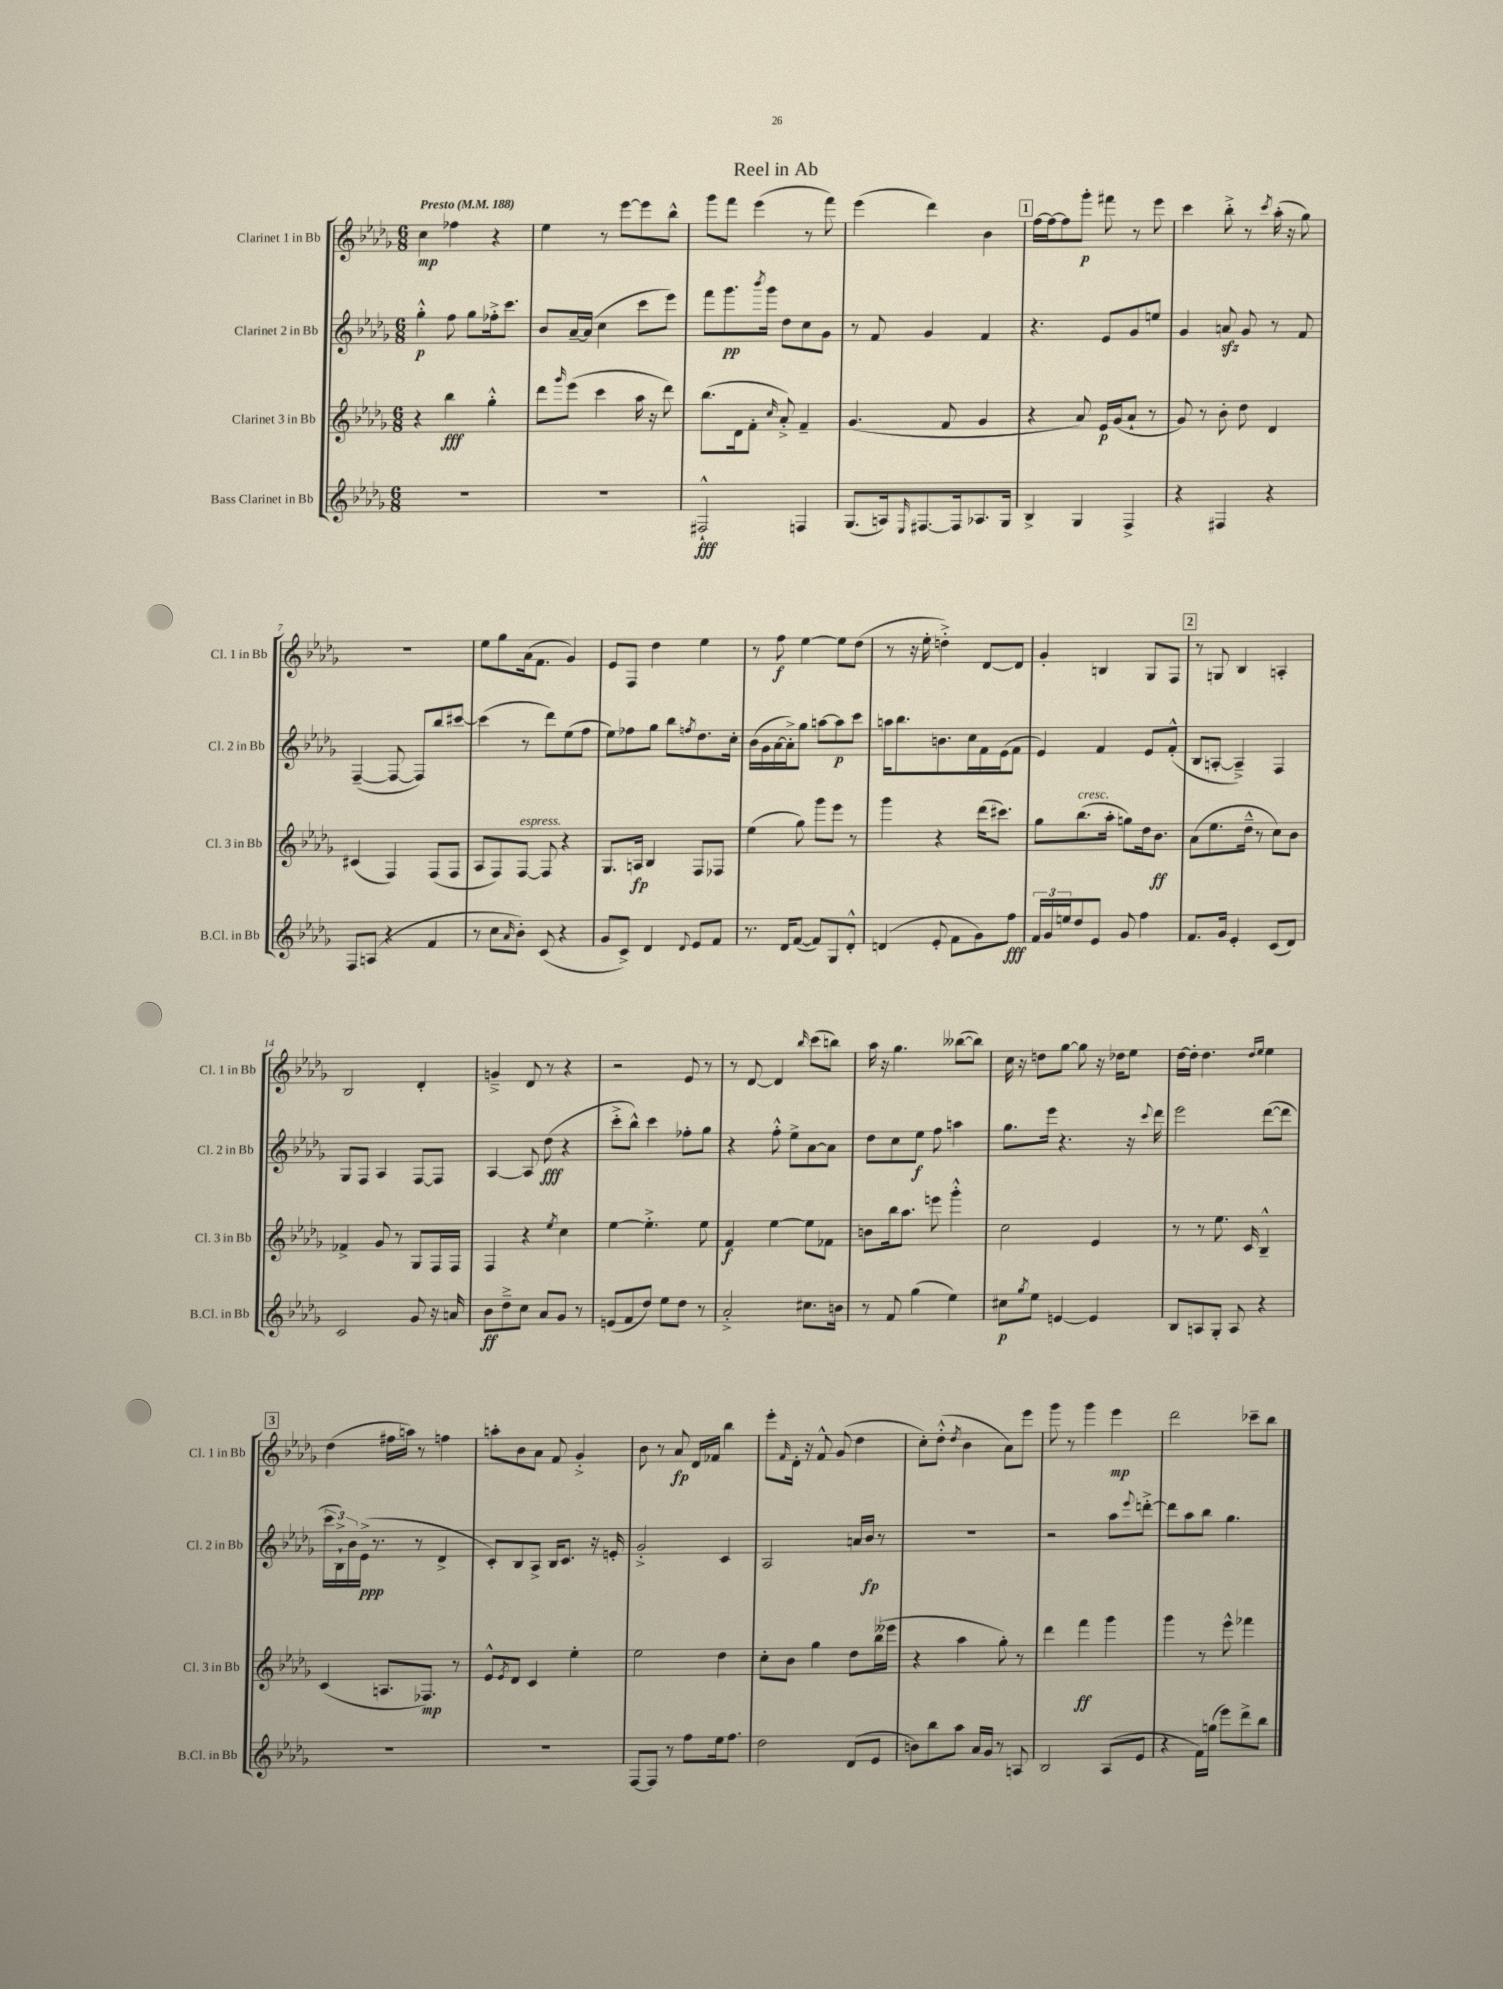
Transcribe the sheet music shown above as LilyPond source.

\header { title = "Reel in Ab" }
<<
\new StaffGroup <<
\new Staff = "s0" \with { instrumentName = "Clarinet 1 in Bb" shortInstrumentName = "Cl. 1 in Bb" } {
    \clef treble \key des \major \numericTimeSignature \time 6/8 \tempo "Presto" 4 = 188
    c''4\mp fes''4 r4 |
    ees''4 r8 ees'''8~ ees'''8 bes''8-^ |
    ges'''8 f'''8 ees'''4( r8 f'''8) |
    ees'''4( des'''4) bes'4 |
    \mark \markup { \box "1" } f''16~ f''16~ f''8 ges'''8-.\p fis'''8 r8 ees'''8 |
    c'''4 bes''8-.-> r8 \acciaccatura { c'''8 } aes''16-.( r16 ges''8) |
    R2. |
    ees''8 ges''8 aes'16( f'8. ges'4) |
    ees'8 f8 des''4 ees''4 |
    r8 f''8\f ees''4~ ees''8 des''8( |
    r8 r16 ees''16-. d''4-.->) des'8~ des'8 |
    ges'4-. b4 ges8 f8 |
    \mark \markup { \box "2" } r8 g8 bes4 a4-. |
    bes2 des'4-. |
    g'4---> des'8 r8 r4 |
    r2 ees'8 r8 |
    r8 des'8~ des'4 \grace { bes''16 } c'''8( b''8) |
    aes''16 r16 ges''4. beses''8~( beses''8) |
    c''16 r16 d''8 ges''8~ ges''8 r16 des''16 ees''8 |
    des''16~ des''16-. des''4. \grace { des''16 ees''16 } ees''4 |
    \mark \markup { \box "3" } des''4( fis''16 a''16) r8 f''4 |
    a''8-. bes'8 aes'8 f'8 ges'4-.-> |
    bes'8 r8 aes'8\fp des'16 fes'16 bes''4 |
    ees'''8-. \grace { f'16 } des'16-. r16 f'8-^ ges'8( des''4 |
    c''8-.) des''8-.-^( \acciaccatura { des''8 } bes'4 aes'8) ees'''8 |
    ges'''8 r8 ges'''4 ees'''4\mp |
    des'''2 ces'''8-- bes''8 \bar "|." |
}
\new Staff = "s1" \with { instrumentName = "Clarinet 2 in Bb" shortInstrumentName = "Cl. 2 in Bb" } {
    \clef treble \key des \major \numericTimeSignature \time 6/8
    ges''4-.-^\p f''8 ges''8 fes''16-.-> c'''8. |
    bes'8 aes'16~-- aes'16( c''4 c'''8 ees'''8) |
    f'''8 ges'''8.\pp \acciaccatura { bes'''8 } ges'''16 des''8 c''8 ges'8 |
    r8 f'8 ges'4 f'4 |
    \mark \markup { \box "1" } r4. ees'8 ges'8 e''8 |
    ges'4 a'8\sfz ges'8 r8 f'8 |
    f4~--( f8~ f8) bes''8 cis'''8~ |
    cis'''4( r8 des'''8) ees''8( f''8 |
    ees''8) fes''8 ges''8 bes''8 \acciaccatura { f''8 } des''8. c''16-. |
    bes'16( ges'16 aes'16~ aes'16-.->) ges''8 a''8~ a''8\p c'''8 |
    a''16 bes''8. b'8. c''16 f'16 ees'16( f'8 |
    ees'4) f'4 ees'8 f'8-.-^( |
    \mark \markup { \box "2" } bes8 a8~-. a4--->) f4 |
    ges8 f8 aes4 f8~ f8 |
    aes4~ aes8 des''8\fff( r4 |
    c'''8-.-> bes''8-^) c'''4 fes''8-. ges''8 |
    r4 f''8-.-^ ees''8-> aes'8~ aes'8 |
    des''8 c''8 ees''8\f f''8 a''4 |
    ges''8. ees'''16 r4. r16 \appoggiatura { c'''8 } des'''16 |
    ees'''2 des'''8~( des'''8 |
    \mark \markup { \box "3" } \tuplet 3/2 { c'''16 bes16-!->) bes'16 } ees'16->\ppp( r8. r8 des'4-> |
    c'8-.) bes8 aes8-> bes16 c'8. r16 e'16-. |
    ges'2-.-> c'4 |
    aes2 a'16 bes'16\fp r8 |
    R2. |
    r2 aes''8 \appoggiatura { ees'''8 } d'''8~-.-> |
    d'''8 aes''8 bes''8 ges''4. \bar "|." |
}
\new Staff = "s2" \with { instrumentName = "Clarinet 3 in Bb" shortInstrumentName = "Cl. 3 in Bb" } {
    \clef treble \key des \major \numericTimeSignature \time 6/8
    r4 bes''4\fff ges''4-.-^ |
    des'''8 \grace { ges'''16 } ees'''8( c'''4 aes''16 r16 des'''8) |
    bes''8.( des'16 f'8-. \grace { c''16 } aes'8-.->) f'4-- |
    ges'4.( f'8 ges'4 |
    \mark \markup { \box "1" } r4 aes'8) ees'16\p ges'16( aes'8-! r8 |
    ges'8) r8 bes'8-. des''8 des'4 |
    cis'4( f4) f8( f8 |
    aes8 f8) f8~^\markup { \italic "espress." } f8 r4 |
    ges8. a16\fp bes4 f8 fes8 |
    ees''4( ges''8) ges'''8 ees'''8 r8 |
    ges'''4 r4 des'''16( cis'''8.) |
    ges''8 bes''8.^\markup { \italic "cresc." }( aes''16-. g''8) des''16 bes'8.\ff |
    \mark \markup { \box "2" } aes'8( ees''8. des''16---^ r8 c''8) bes'8 |
    fes'4-> ges'8 r8 ges8 f16 f16 |
    f4 r4 \acciaccatura { ees''8 } c''4 |
    ees''4~ ees''4.-.-> ees''8 |
    f'4\f ees''4~ ees''8 fes'8 |
    b'8 bes''16 aes''8. e'''8 ges'''4-.-^ |
    c''2 ees'4 |
    r8 r8 ees''8. c'16 bes4---^ |
    \mark \markup { \box "3" } c'4( a8. fes8.\mp) r8 |
    ees'8-^ \acciaccatura { ees'8 } des'8 c'4 ees''4-. |
    ees''2 des''4 |
    c''8-. bes'8 ges''4 des''8 bes''16( eeses'''16 |
    r4 aes''4 ges''8-.) r8 |
    des'''4 f'''4\ff ges'''4 |
    ges'''4 r8 ees'''8-^ fes'''4 \bar "|." |
}
\new Staff = "s3" \with { instrumentName = "Bass Clarinet in Bb" shortInstrumentName = "B.Cl. in Bb" } {
    \clef treble \key des \major \numericTimeSignature \time 6/8
    R2. |
    R2. |
    fis2-!-^\fff f4 |
    ges8.( a16) \grace { ees16 } fis8.~ fis16 aes8. ges16 |
    \mark \markup { \box "1" } bes4-> ges4 f4-> |
    r4 fis4 r4 |
    f8 a8( r4 f'4 |
    r8 c''8 \grace { aes'16 } bes'8-.) c'8( r4 |
    ges'8 c'8->) des'4 \appoggiatura { des'8 } ees'8 f'8 |
    r8. des'16 f'8~( f'8) ges8 des'8-.-^ |
    d'4( ees'8-. f'8 ges'8) f''8\fff |
    \tuplet 3/2 { f'16 ges'16 e''16 } des''8 ees'8 ges'8 f''4 |
    \mark \markup { \box "2" } f'8. ges'16 ees'4-. c'8( des'8) |
    c'2 ges'8 r16 a'16 |
    bes'8\ff des''8---> c''8 aes'8 ges'8 r8 |
    e'8( f'8 des''8) ees''8 des''8 r8 |
    aes'2-.-> cis''8. b'16 |
    r8 f'8 ges''4( ees''4) |
    cis''8\p \acciaccatura { ges''8 } ees''8 e'4~ e'4 |
    bes8 a8 ges8-. a8 r4 |
    \mark \markup { \box "3" } R2. |
    R2. |
    f8~ f8 r8 f''8 ees''16 f''8. |
    des''2 des'8( ees'8 |
    b'8) bes''8 aes''8 aes'16 ges'16 r8 a8 |
    bes2 aes8( ees'8 |
    r4 f'16) g''16( ees'''8) des'''8-> bes''8 \bar "|." |
}
>>
>>
